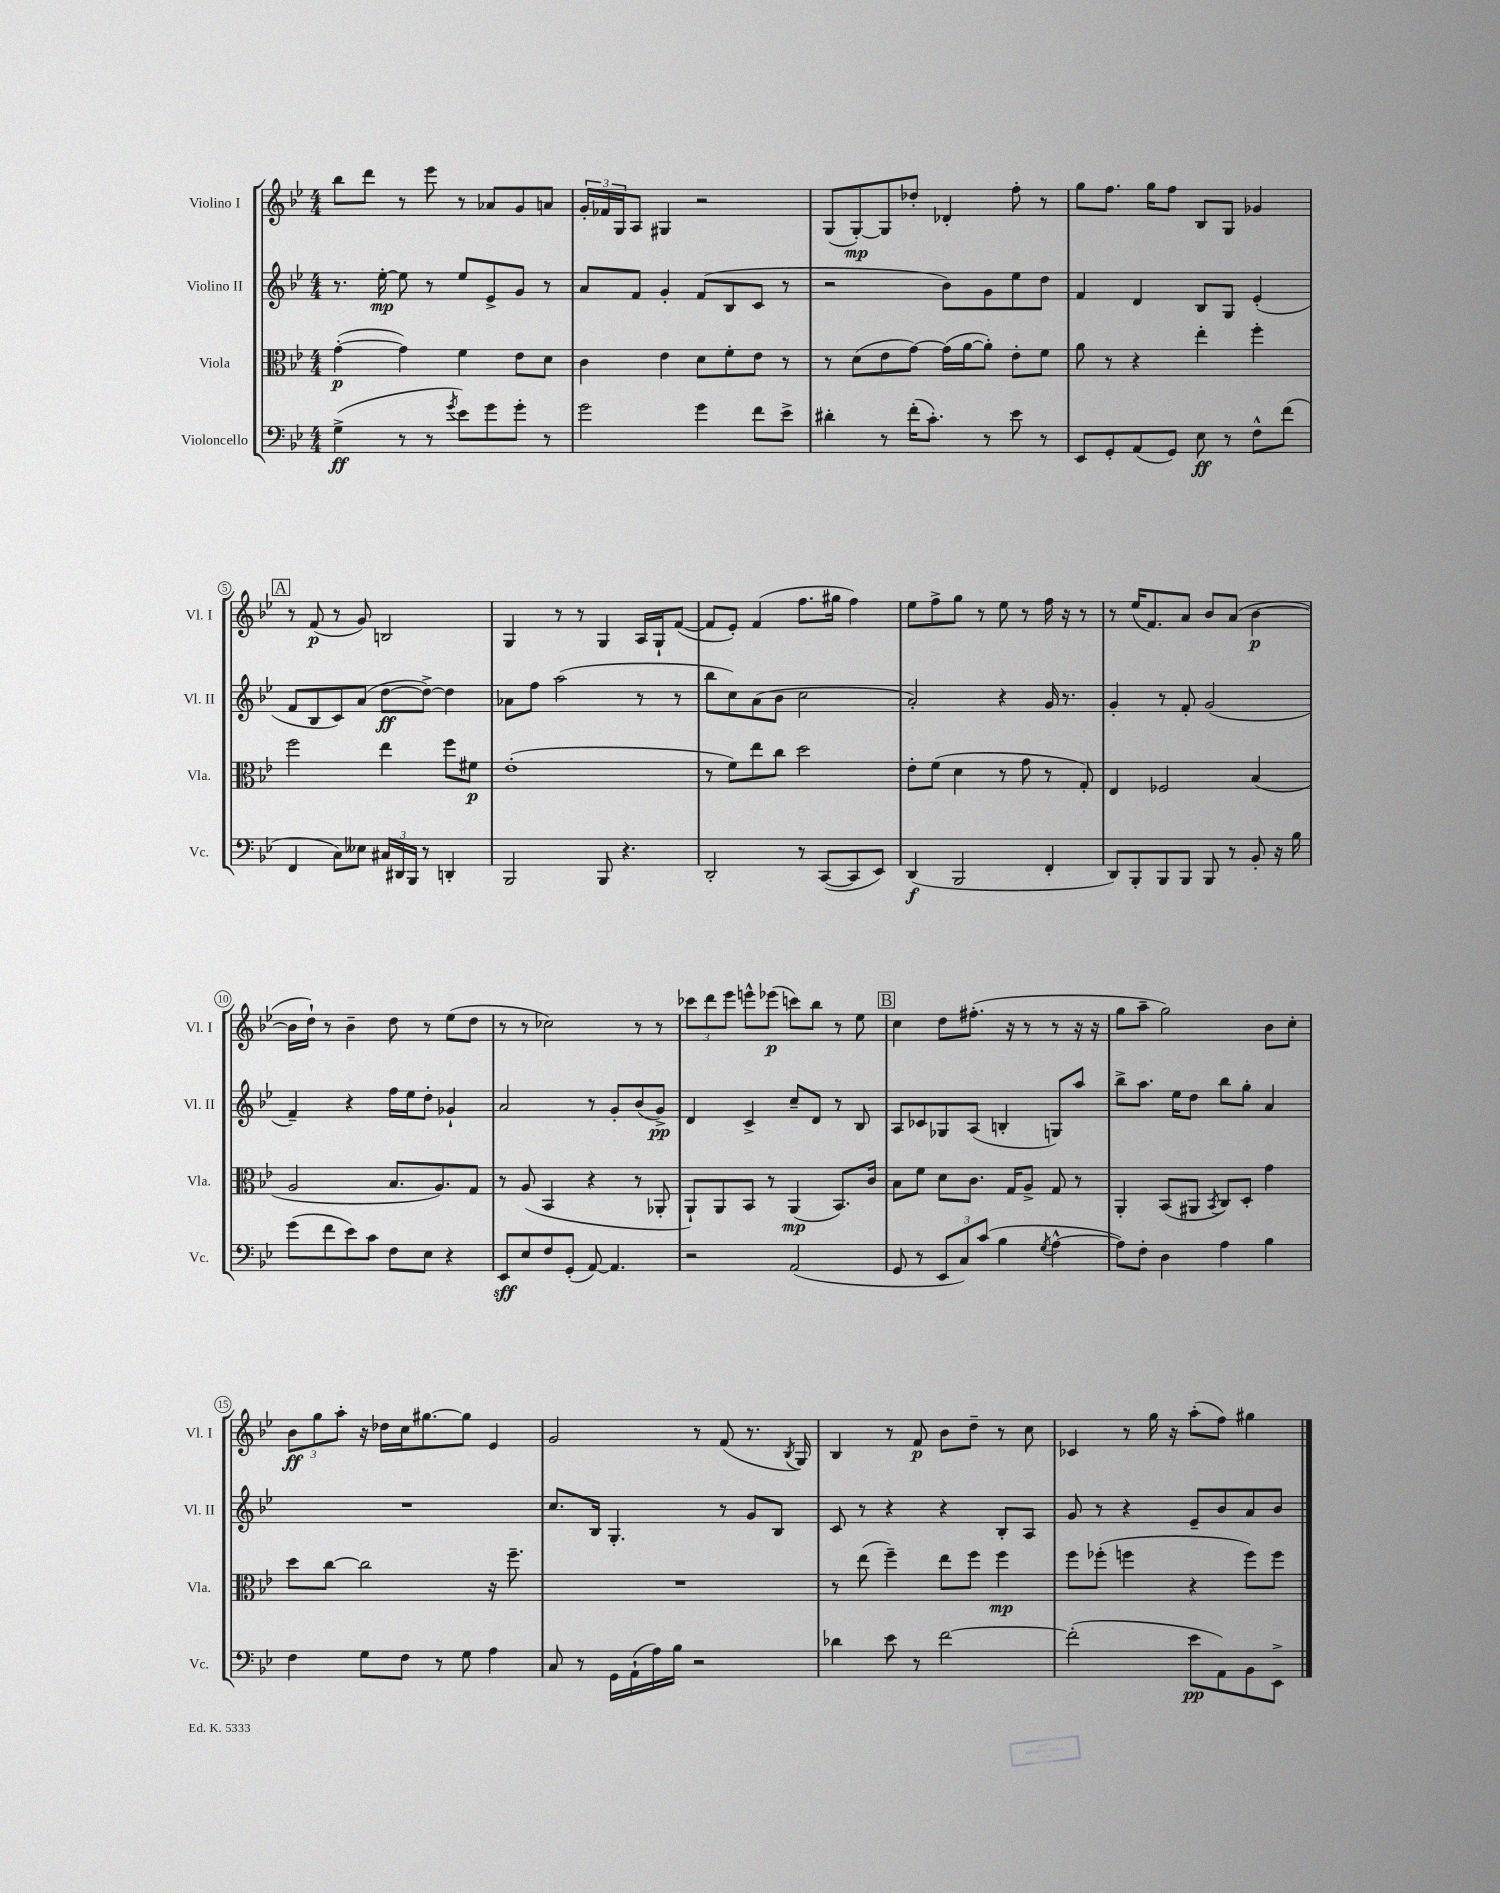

**kern	**dynam	**kern	**dynam	**kern	**dynam	**kern	**dynam
*part4	*part4	*part3	*part3	*part2	*part2	*part1	*part1
*staff4	*staff4	*staff3	*staff3	*staff2	*staff2	*staff1	*staff1
*I"Violoncello	*	*I"Viola	*	*I"Violino II	*	*I"Violino I	*
*I'Vc.	*	*I'Vla.	*	*I'Vl. II	*	*I'Vl. I	*
*clefF4	*	*clefC3	*	*clefG2	*	*clefG2	*
*k[b-e-]	*	*k[b-e-]	*	*k[b-e-]	*	*k[b-e-]	*
*M4/4	*	*M4/4	*	*M4/4	*	*M4/4	*
=1	=1	=1	=1	=1	=1	=1	=1
(4G^\	ff	([4g'\	p	8.r	.	8bb-\L	.
.	.	.	.	.	.	8ddd\J	.
.	.	.	.	[16ee-'\	mp	.	.
8r	.	4g\])	.	8ee-\]	.	8r	.
8r	.	.	.	8r	.	8eee-\	.
8qg/	.	.	.	.	.	.	.
8e-\L)	.	4f\	.	8ee-/L	.	8r	.
8g\	.	.	.	8e-^/	.	8a-X/L	.
8g'\J	.	8e-\L	.	8g/J	.	8g/	.
8r	.	8d\J	.	8r	.	8an/J	.
=2	=2	=2	=2	=2	=2	=2	=2
2g\	.	4c\	.	8a/L	.	24g'/LL	.
.	.	.	.	.	.	24f-X/	.
.	.	.	.	.	.	24G/J	.
.	.	.	.	8f/J	.	8A/J	.
.	.	4e-\	.	4g'/	.	4G#X/	.
4g\	.	8d\L	.	(8f/L	.	2r	.
.	.	8f'\	.	8B-/	.	.	.
8f\L	.	8e-\J	.	8c/J	.	.	.
8e-^\J	.	8r	.	8r	.	.	.
=3	=3	=3	=3	=3	=3	=3	=3
4d#X'\	.	8r	.	2r	.	(8G/L	.
.	.	(8d\L	.	.	.	[8G'/)	mp
8r	.	8e-\	.	.	.	8G/]	.
(16f'\KL	.	[8g\J)	.	.	.	8dd-X'/J	.
8.c'\J)	.	.	.	.	.	.	.
.	.	(16g\LL]	.	8b-\L)	.	4d-X'/	.
.	.	[16a\J	.	.	.	.	.
8r	.	8a'\J])	.	8g\	.	.	.
8e-\	.	8e-'\L	.	8ee-\	.	8ff'\	.
8r	.	8f\J	.	8dd\J	.	8r	.
=4	=4	=4	=4	=4	=4	=4	=4
8EE-/L	.	8a\	.	4f/	.	8gg\L	.
8GG'/	.	8r	.	.	.	8.ff\J	.
(8AA/	.	4r	.	4d/	.	.	.
.	.	.	.	.	.	16gg\KL	.
8GG/J)	.	.	.	.	.	8ff\J	.
8E-\	ff	4ee-'\	.	8B-/L	.	8B-/L	.
8r	.	.	.	8G/J	.	8G/J	.
8F^^\L	.	4ff'\	.	(4e-'/	.	4g-X/	.
(8f\J	.	.	.	.	.	.	.
!!LO:LB:g=z
!!LO:REH:place=s1:t=A
=5	=5	=5	=5	=5	=5	=5	=5
4FF/	.	2ff\	.	8f/L	.	8r	.
.	.	.	.	8B-/	.	(8f/	p
8C\L)	.	.	.	8c/)	.	8r	.
8E--X\J	.	.	.	(8a/J	.	8g/)	.
24C#X/LL	.	4ee-\	.	[8dd\L	ff	2Bn/	.
24DD#X/	.	.	.	.	.	.	.
24BBB-/JJ	.	.	.	.	.	.	.
8r	.	.	.	8dd^\J_)	.	.	.
4DDn'/	.	8ff\L	.	4dd\]	.	.	.
.	.	8f#X\J	p	.	.	.	.
=6	=6	=6	=6	=6	=6	=6	=6
2BBB-/	.	(1e-'	.	8a-X\L	.	4G/	.
.	.	.	.	8ff\J	.	.	.
.	.	.	.	(2aa\	.	8r	.
.	.	.	.	.	.	8r	.
8BBB-/	.	.	.	.	.	4G/	.
4.r	.	.	.	.	.	.	.
.	.	.	.	8r	.	16A/LL	.
.	.	.	.	.	.	16G`/J	.
.	.	.	.	8r	.	([8f/J	.
=7	=7	=7	=7	=7	=7	=7	=7
2DD'/	.	8r	.	8bb-\L	.	8f/L]	.
.	.	8f\L)	.	8cc\)	.	8e-'/J)	.
.	.	8ee-\	.	(8a\	.	(4f/	.
.	.	8cc\J	.	8b-\J	.	.	.
8r	.	2dd\	.	2cc\	.	8.ff\L	.
([8CC/L	.	.	.	.	.	.	.
.	.	.	.	.	.	16gg#X\Jk	.
8CC/]	.	.	.	.	.	4ff\)	.
8EE-/J)	.	.	.	.	.	.	.
=8	=8	=8	=8	=8	=8	=8	=8
(4DD/	f	8e-'\L	.	2a'/)	.	8ee-\L	.
.	.	(8f\J	.	.	.	8ff^\	.
2BBB-/	.	4d\	.	.	.	8gg\J	.
.	.	.	.	.	.	8r	.
.	.	8r	.	4r	.	8ee-\	.
.	.	8g\	.	.	.	8r	.
4FF'/	.	8r	.	16g/	.	16ff\	.
.	.	.	.	8.r	.	16r	.
.	.	8G'/)	.	.	.	8r	.
=9	=9	=9	=9	=9	=9	=9	=9
8DD/L)	.	4E-/	.	4g'/	.	8r	.
8BBB-'/	.	.	.	.	.	(16ee-/KL	.
.	.	.	.	.	.	8.f/)	.
8BBB-/	.	2F-X/	.	8r	.	.	.
8BBB-/J	.	.	.	8f'/	.	8a/J	.
8BBB-/	.	.	.	(2g/	.	8b-/L	.
8r	.	.	.	.	.	(8a/J	.
8BB-'/	.	(4B-/	.	.	.	[4b-\	p
16r	.	.	.	.	.	.	.
16B-\	.	.	.	.	.	.	.
!!LO:LB:g=z
=10	=10	=10	=10	=10	=10	=10	=10
(8g\L	.	2A/	.	4f~/)	.	16b-\LL]	.
.	.	.	.	.	.	16dd`\JJ)	.
8f\	.	.	.	.	.	8r	.
8e-\)	.	.	.	4r	.	4b-~\	.
8c\J	.	.	.	.	.	.	.
8F\L	.	8.B-/L	.	16ff\LL	.	8dd\	.
.	.	.	.	16ee-\J	.	.	.
8E-\J	.	.	.	8dd'\J	.	8r	.
.	.	8.A/)	.	.	.	.	.
4r	.	.	.	4g-X`/	.	(8ee-\L	.
.	.	8G/J	.	.	.	8dd\J	.
=11	=11	=11	=11	=11	=11	=11	=11
8EE-/L	sff	8r	.	2a/	.	8r	.
8E-/	.	(8A/	.	.	.	8r	.
8F/	.	4BB-/	.	.	.	2cc-X\)	.
(8GG'/J	.	.	.	.	.	.	.
[8AA/)	.	4r	.	8r	.	.	.
4.AA/]	.	.	.	8g'/L	.	.	.
.	.	8r	.	(8b-/	.	8r	.
.	.	8AA-X'/	.	8g^/J)	pp	8r	.
=12	=12	=12	=12	=12	=12	=12	=12
2r	.	8AA`/L)	.	4d/	.	12ccc-X\L	.
.	.	.	.	.	.	12ddd\	.
.	.	8AA/	.	.	.	.	.
.	.	.	.	.	.	12eee-\J	.
.	.	8BB-/J	.	4c^/	.	8eeen^^\L	.
.	.	8r	.	.	.	(8eee-X\J	p
(2AA/	.	(4AA/	mp	8cc~/L	.	8cccn\L)	.
.	.	.	.	8d/J	.	8bb-\J	.
.	.	8.BB-/L)	.	8r	.	8r	.
.	.	.	.	8B-/	.	8ee-\	.
.	.	16c/Jk	.	.	.	.	.
!!LO:REH:place=s1:t=B
=13	=13	=13	=13	=13	=13	=13	=13
8GG/	.	8B-\L	.	8A/L	.	4cc\	.
8r	.	8f\J	.	8c-X/	.	.	.
12EE-/L	.	8d\L	.	8G-X/	.	8dd\L	.
12C/)	.	.	.	.	.	.	.
.	.	8.c\J	.	(8A/J	.	(8.ff#X'\J	.
(12c/J	.	.	.	.	.	.	.
4B-\	.	.	.	4Bn'/	.	.	.
.	.	16G/KL	.	.	.	16r	.
.	.	8A^/J	.	.	.	8r	.
8qG/	.	.	.	.	.	.	.
[4A^^\	.	8G/	.	8Gn/L)	.	8r	.
.	.	8r	.	8aa/J	.	16r	.
.	.	.	.	.	.	16r	.
=14	=14	=14	=14	=14	=14	=14	=14
8A\L])	.	4AA'/	.	8bb-^\L	.	8gg\L	.
8F'\J	.	.	.	8.aa\J	.	8aa~\J	.
4D\	.	(8BB-/L	.	.	.	2gg\)	.
.	.	.	.	16ee-\KL	.	.	.
.	.	8AA#X/J	.	8dd\J	.	.	.
.	.	8qBB-/	.	.	.	.	.
4A\	.	8C/L)	.	8bb-\L	.	.	.
.	.	8D'/J	.	8gg'\J	.	.	.
4B-\	.	4g\	.	4a/	.	8b-\L	.
.	.	.	.	.	.	8cc'\J	.
!!LO:LB:g=z
=15	=15	=15	=15	=15	=15	=15	=15
4F\	.	8dd\L	.	1r	.	12b-\L	ff
.	.	.	.	.	.	12gg\	.
.	.	[8cc\J	.	.	.	.	.
.	.	.	.	.	.	12aa'\J	.
8G\L	.	2cc\]	.	.	.	16r	.
.	.	.	.	.	.	16dd-X\LL	.
8F\J	.	.	.	.	.	16cc\J	.
.	.	.	.	.	.	[8.gg#X\	.
8r	.	.	.	.	.	.	.
8G\	.	.	.	.	.	8gg#\J]	.
4A\	.	16r	.	.	.	4e-/	.
.	.	8.ff~\	.	.	.	.	.
=16	=16	=16	=16	=16	=16	=16	=16
8C/	.	1r	.	8.cc/L	.	2g/	.
8r	.	.	.	.	.	.	.
.	.	.	.	16B-/Jk	.	.	.
16GG\LL	.	.	.	4.G'/	.	.	.
(16AA`\	.	.	.	.	.	.	.
16A\)	.	.	.	.	.	.	.
16B-\JJ	.	.	.	.	.	.	.
2r	.	.	.	.	.	8r	.
.	.	.	.	8r	.	(8f/	.
.	.	.	.	8g/L	.	8.r	.
.	.	.	.	8B-/J	.	.	.
.	.	.	.	.	.	8qB-/	.
.	.	.	.	.	.	16G/)	.
=17	=17	=17	=17	=17	=17	=17	=17
4d-X\	.	8r	.	8c/	.	4B-/	.
.	.	(8ee-\	.	8r	.	.	.
8e-\	.	4ff~\)	.	4r	.	8r	.
8r	.	.	.	.	.	8f/	p
[2f\	.	8ee-\L	.	4r	.	8b-\L	.
.	.	8ff\J	.	.	.	8dd~\J	.
.	.	4ff\	mp	8B-'/L	.	8r	.
.	.	.	.	8A/J	.	8cc\	.
=18	=18	=18	=18	=18	=18	=18	=18
(2f'\]	.	8ff\L	.	8g/	.	4c-X/	.
.	.	(8ff-X'\J	.	8r	.	.	.
.	.	4ffn\	.	4r	.	8r	.
.	.	.	.	.	.	16gg\	.
.	.	.	.	.	.	16r	.
8e-\L	pp	4r	.	8e-~/L	.	(8aa'\L	.
8AA\)	.	.	.	8b-/	.	8ff\J)	.
8BB-\	.	8ff\L)	.	8a/	.	4gg#X\	.
8EE-^\J	.	8ff\J	.	8b-/J	.	.	.
==	==	==	==	==	==	==	==
*-	*-	*-	*-	*-	*-	*-	*-
